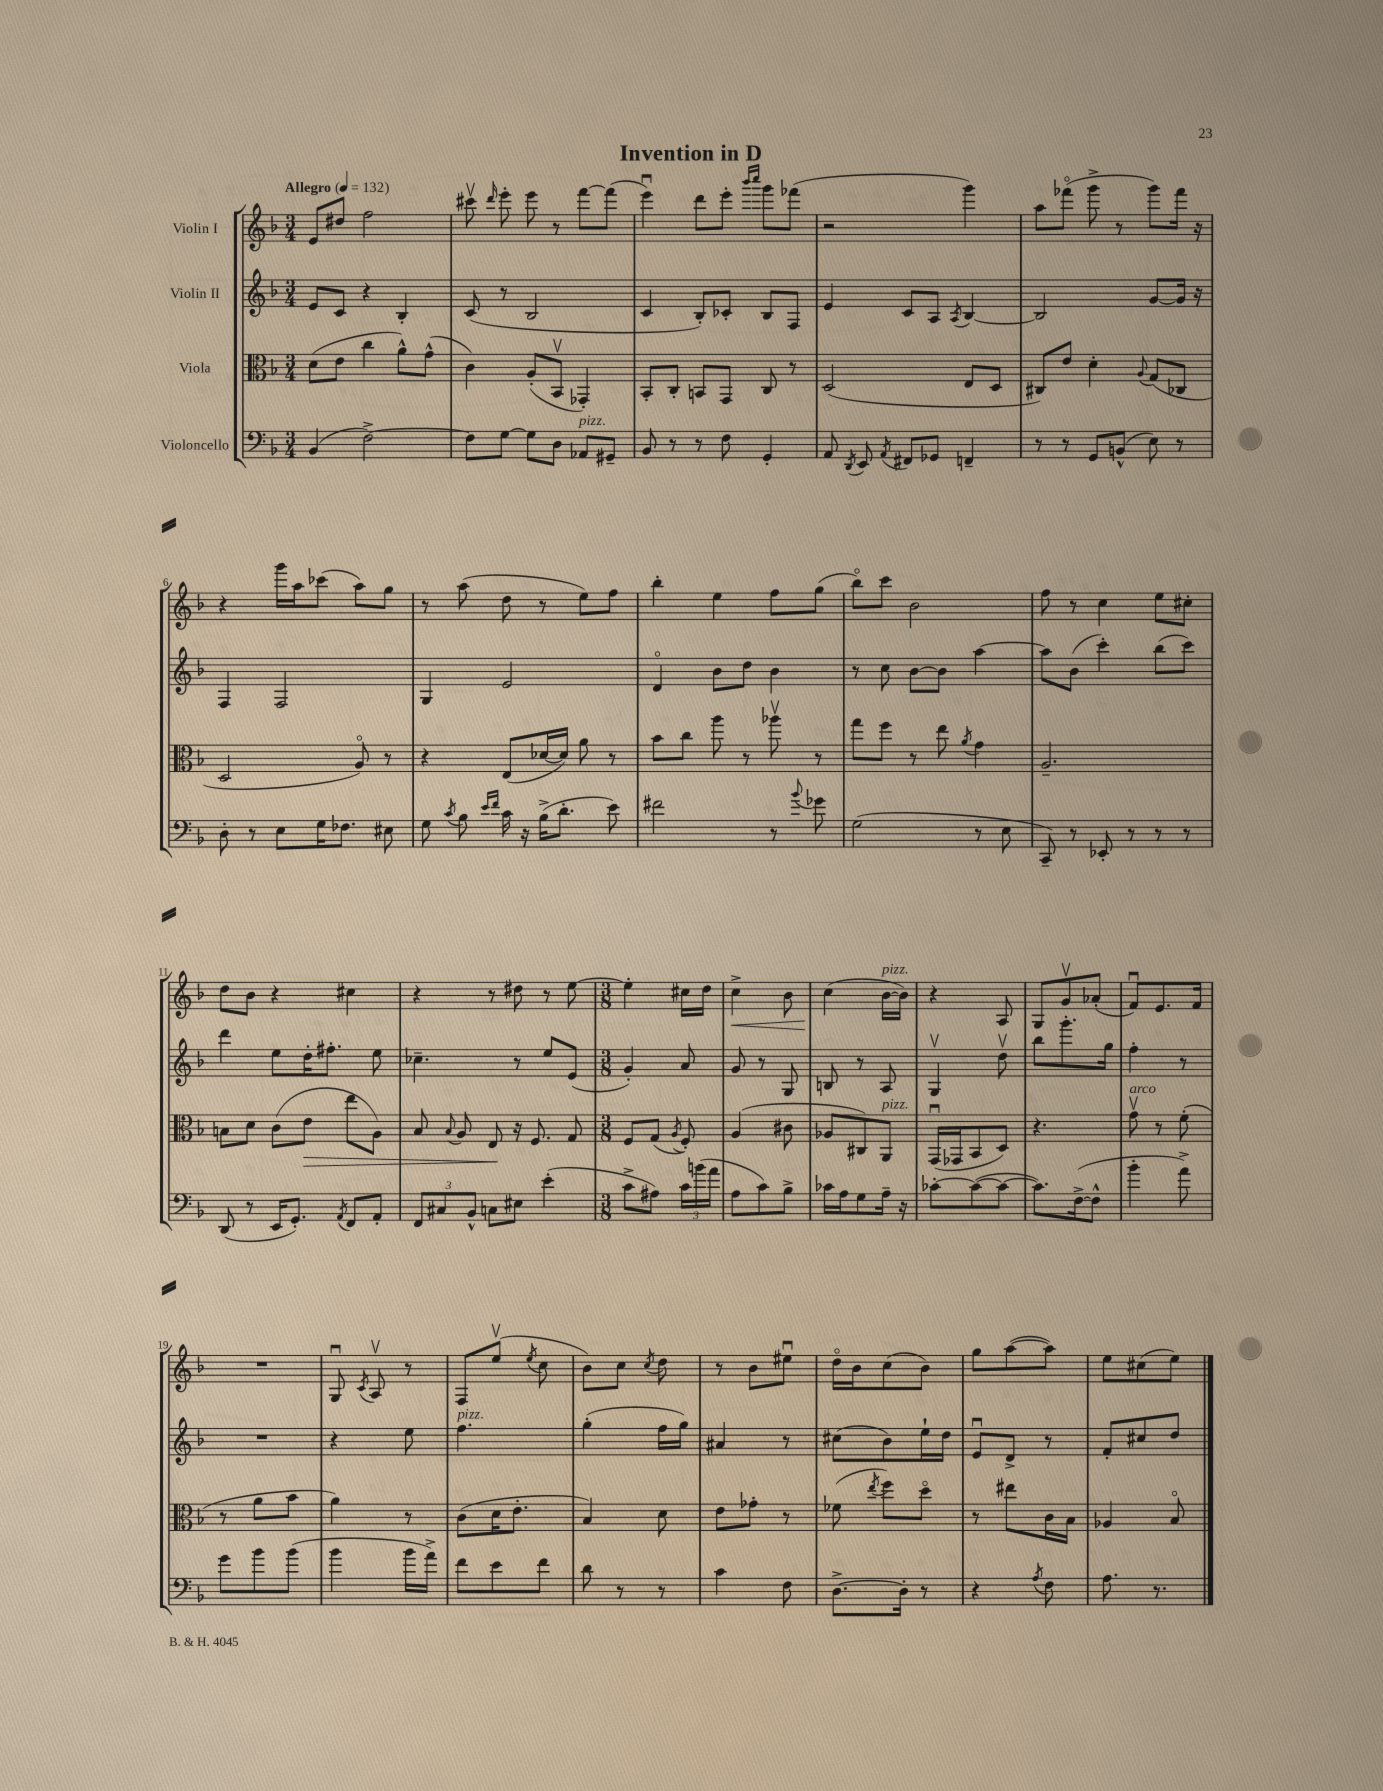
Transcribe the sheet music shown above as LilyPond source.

\header { title = "Invention in D" }
<<
\new StaffGroup <<
\new Staff = "s0" \with { instrumentName = "Violin I" } {
    \clef treble \key f \major \numericTimeSignature \time 3/4 \tempo "Allegro" 4 = 132
    \autoBeamOff e'8[ dis''8] f''2 |
    cis'''8\upbow \grace { d'''16 } e'''8-. e'''8 r8 f'''8[~ f'''8]( |
    e'''4\downbow) d'''8[ e'''8]-. \grace { bes'''16[ c''''16] } g'''8[ fes'''8]( |
    r2 g'''4) |
    a''8[ fes'''8]\flageolet( g'''8-> r8 g'''8[) fes'''16] r16 |
    r4 g'''16[ a''16 ces'''8]( a''8[) g''8] |
    r8 a''8( d''8 r8 e''8[) f''8] |
    bes''4-. e''4 f''8[ g''8]( |
    bes''8[\flageolet) c'''8] bes'2 |
    f''8 r8 c''4 e''8[ cis''8]-. |
    d''8[ bes'8] r4 cis''4 |
    r4 r8 dis''8 r8 e''8~ |
    \numericTimeSignature \time 3/8 e''4-. cis''16[ d''16] |
    c''4->\< bes'8 |
    c''4\!( bes'16[~^\markup { \italic "pizz." } bes'16]) |
    r4 a8 |
    g8[ g'8\upbow aes'8]-.( |
    f'8[\downbow) e'8. f'16] |
    R4. |
    g8\downbow \acciaccatura { c'8 } a8\upbow r8 |
    f8[ e''8]\upbow( \acciaccatura { e''8 } c''8 |
    bes'8[) c''8] \acciaccatura { c''8 } d''8 |
    r8 bes'8[ eis''8]\downbow |
    d''16[\flageolet bes'16 c''8( bes'8]) |
    g''8[ a''8~( a''8]) |
    e''8[ cis''8( e''8]) \bar "|." |
}
\new Staff = "s1" \with { instrumentName = "Violin II" } {
    \clef treble \key f \major \numericTimeSignature \time 3/4
    \autoBeamOff e'8[ c'8] r4 bes4-. |
    c'8( r8 bes2 |
    c'4 bes8[-.) ces'8]-. bes8[ f8] |
    e'4 c'8[ a8] \acciaccatura { a8 } bes4~ |
    bes2 g'8[~ g'16] r16 |
    f4 f2 |
    g4 e'2 |
    d'4\flageolet bes'8[ d''8] bes'4 |
    r8 c''8 bes'8[~ bes'8] a''4~ |
    a''8[ bes'8]( c'''4-.) bes''8[( c'''8]) |
    d'''4 e''8[ d''16-. fis''8.]-. e''8 |
    ces''4.-- r8 e''8[ e'8]( |
    \numericTimeSignature \time 3/8 g'4-.) a'8 |
    g'8 r8 g8 |
    b8 r8 a8 |
    g4\upbow d''8\upbow |
    bes''8[ g'''8.-. g''16] |
    f''4-. r8 |
    R4. |
    r4 e''8 |
    f''4.^\markup { \italic "pizz." } |
    g''4-.( f''16[ g''16]) |
    ais'4 r8 |
    cis''8[( bes'8) e''16-! d''16] |
    e'8[\downbow d'8]-> r8 |
    f'8[-. cis''8 d''8] \bar "|." |
}
\new Staff = "s2" \with { instrumentName = "Viola" } {
    \clef alto \key f \major \numericTimeSignature \time 3/4
    \autoBeamOff d'8[( e'8] c''4 a'8[-^) g'8]-^( |
    c'4) a8[-.( bes,8]\upbow ges,4-.) |
    bes,8[-. c8]-. b,8[ g,8] c8 r8 |
    d2( e8[ d8] |
    cis8[) e'8] d'4-. \appoggiatura { a8 } g8[( ces8] |
    d2 a8\flageolet) r8 |
    r4 e8[( des'16~ des'16]) a'8 r8 |
    bes'8[ c''8] a''8 r8 aes''8\upbow r8 |
    g''8[ f''8] r8 e''8 \acciaccatura { a'8 } g'4 |
    a2.-- |
    b8[ d'8] c'8[( e'8]\> e''8[ a8]) |
    bes8 \appoggiatura { bes8 } a8 e8\! r16 f8. g8 |
    \numericTimeSignature \time 3/8 f8[ g8]( \acciaccatura { a8 } f8-.) |
    a4( cis'8 |
    aes8[ cis8) a,8]^\markup { \italic "pizz." } |
    g,16[\downbow( ges,16 bes,8 d8]) |
    r4. |
    g'8\upbow^\markup { \italic "arco" } r8 f'8-.( |
    r8 a'8[ bes'8] |
    a'4) r8 |
    c'8[( d'16 e'8.]-. |
    bes4) d'8 |
    e'8[ ges'8]-. r8 |
    fes'8( \acciaccatura { e''8 } f''8[) d''8]\flageolet |
    r8 eis''8[ c'16 bes16] |
    aes4 bes8\flageolet \bar "|." |
}
\new Staff = "s3" \with { instrumentName = "Violoncello" } {
    \clef bass \key f \major \numericTimeSignature \time 3/4
    \autoBeamOff bes,4( f2~->) |
    f8[ g8]~ g8[ d8] aes,8[^\markup { \italic "pizz." } gis,8]-- |
    bes,8 r8 r8 f8 g,4-. |
    a,8 \acciaccatura { d,8 } e,8 \acciaccatura { a,8 } fis,8[ ges,8] f,4-- |
    r8 r8 g,8[ b,8]-^( e8) r8 |
    d8-. r8 e8[ g16 fes8.] eis8 |
    g8 \acciaccatura { c'8 } bes8 \grace { e'16[ f'16] } c'16 r16 bes16[->( d'8.]-. e'8) |
    fis'2 r8 \appoggiatura { bes'8 } ges'8 |
    g2( r8 e8 |
    c,8--) r8 ees,8-. r8 r8 r8 |
    d,8( r8 e,16[ g,8.]-.) \acciaccatura { a,8 } f,8[ a,8]-. |
    \tuplet 3/2 { f,8[ cis8 bes,8]-^ } c8[ eis8] e'4-.( |
    \numericTimeSignature \time 3/8 c'8[-> ais8]) \tuplet 3/2 { c'16[ b'16( a'16] } |
    a8[ c'8) bes8]-> |
    ces'16[ a16 g8 a16]-- r16 |
    ces'8[~-. ces'8~( ces'8]~ |
    ces'8.[) f16~->( f8]-^ |
    bes'4-. a'8->) |
    g'8[ bes'8 bes'8]( |
    bes'4 bes'16[ a'16]->) |
    f'8[ e'8 f'8] |
    d'8 r8 r8 |
    c'4 f8 |
    d8.[~-> d16]-. r8 |
    r4 \acciaccatura { a8 } f8 |
    a8. r8. \bar "|." |
}
>>
>>
